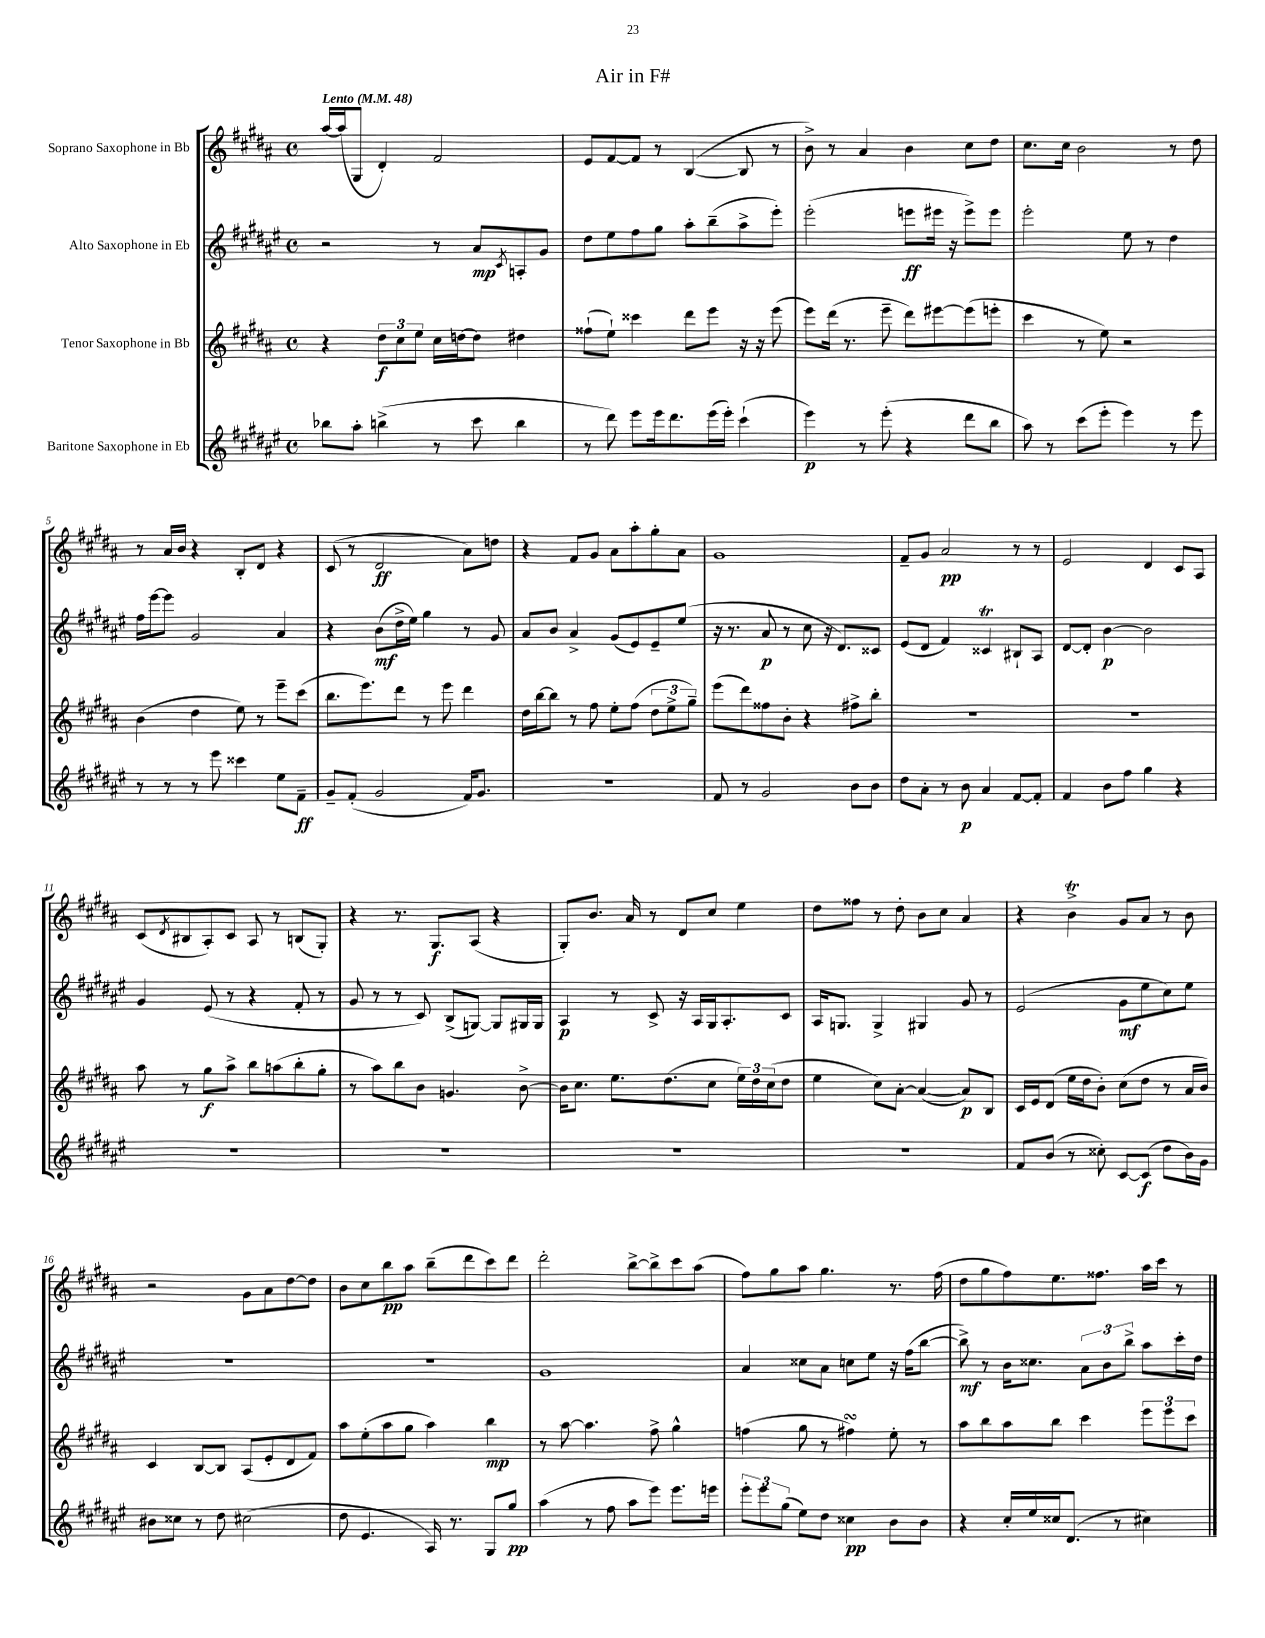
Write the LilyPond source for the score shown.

\header { title = "Air in F#" }
<<
\new StaffGroup <<
\new Staff = "s0" \with { instrumentName = "Soprano Saxophone in Bb" } {
    \clef treble \key b \major \defaultTimeSignature \time 4/4 \tempo "Lento" 4 = 48
    ais''16~ ais''16( gis8 dis'4-.) fis'2 |
    e'8 fis'8~ fis'8 r8 b4~( b8 r8 |
    b'8->) r8 ais'4 b'4 cis''8 dis''8 |
    cis''8. cis''16 b'2 r8 dis''8 |
    r8 ais'16 b'16 r4 b8-. dis'8 r4 |
    cis'8( r8 dis'2\ff ais'8) d''8 |
    r4 fis'8 gis'8 ais'8 ais''8-. gis''8-. ais'8 |
    gis'1 |
    fis'8-- gis'8 ais'2\pp r8 r8 |
    e'2 dis'4 cis'8 ais8 |
    cis'8( \acciaccatura { dis'8 } bis8 ais8-.) cis'8 ais8 r8 b8( gis8-.) |
    r4 r8. gis8.\f ais8( r4 |
    gis8-.) b'8. ais'16 r8 dis'8 cis''8 e''4 |
    dis''8 fisis''8 r8 dis''8-. b'8 cis''8 ais'4 |
    r4 b'4->\trill gis'8 ais'8 r8 b'8 |
    r2 gis'8 ais'8 dis''8~ dis''8 |
    b'8 cis''8 b''8\pp ais''8 b''8--( dis'''8 cis'''8) dis'''8 |
    dis'''2-. b''8~-> b''8-> cis'''8 ais''8( |
    fis''8) gis''8 ais''8 gis''4. r8. fis''16( |
    dis''8 gis''8 fis''8) e''8. fisis''8. ais''16 cis'''16 r8 \bar "|." |
}
\new Staff = "s1" \with { instrumentName = "Alto Saxophone in Eb" } {
    \clef treble \key fis \major \defaultTimeSignature \time 4/4
    r2 r8 ais'8\mp \acciaccatura { cis'8 } a8-. gis'8 |
    dis''8 eis''8 fis''8 gis''8 ais''8-. b''8--( ais''8-> eis'''8-.) |
    eis'''2-.( e'''8\ff eis'''16 r16 eis'''8->) eis'''8 |
    eis'''2-. eis''8 r8 dis''4 |
    fis''16 eis'''16~ eis'''8 gis'2 ais'4 |
    r4 b'8\mf( dis''16-> eis''16) gis''4 r8 gis'8 |
    ais'8 b'8 ais'4-> gis'8( eis'8) eis'8-- eis''8( |
    r16 r8. ais'8\p r8 cis''8 r16 dis'8.) cisis'8 |
    eis'8( dis'8 fis'4) cisis'4\trill bis8-! ais8 |
    dis'8~ dis'8-. b'4~\p b'2 |
    gis'4 eis'8( r8 r4 fis'8-. r8 |
    gis'8 r8 r8 cis'8) b8->( g8~) g8 gis16 gis16 |
    ais4\p r8 cis'8-> r16 ais16 gis16 ais8.-. cis'8 |
    ais16 g8. g4-> gis4 gis'8 r8 |
    eis'2( gis'8\mf eis''8 cis''8) eis''8 |
    R1 |
    R1 |
    gis'1 |
    ais'4 cisis''8 ais'8 c''8 eis''8 r16 fis''16( b''8~ |
    b''8->\mf) r8 b'16 cisis''8. \tuplet 3/2 { ais'8 b'8 b''8-> } ais''8 cis'''16-. dis''16 \bar "|." |
}
\new Staff = "s2" \with { instrumentName = "Tenor Saxophone in Bb" } {
    \clef treble \key b \major \defaultTimeSignature \time 4/4
    r4 \tuplet 3/2 { dis''8\f cis''8 e''8 } cis''16 d''16~ d''8 dis''4 |
    fisis''8-!( e''8-!) cisis'''4 dis'''8 e'''8 r16 r16 e'''8( |
    e'''8) dis'''16( r8. e'''8-- dis'''8) eis'''8~ eis'''8( e'''8-. |
    cis'''4 r8 e''8) r2 |
    b'4( dis''4 e''8) r8 e'''8-- cis'''8( |
    b''8. e'''8.) dis'''8 r8 e'''8 dis'''4 |
    dis''16 b''16~ b''8 r8 fis''8 e''8-. fis''8( \tuplet 3/2 { dis''8 e''8-> gis''8--) } |
    e'''8( dis'''8) fisis''8 b'8-. r4 fis''8-> b''8-. |
    R1 |
    R1 |
    ais''8 r8 gis''8\f ais''8-> b''8 a''8( b''8-. gis''8-. |
    r8 ais''8) b''8 b'8 g'4. b'8~-> |
    b'16 cis''8. e''8. dis''8.( cis''8 \tuplet 3/2 { e''16) dis''16 cis''16( } dis''8 |
    e''4 cis''8) ais'8~-. ais'4~( ais'8\p) b8 |
    cis'16 e'16 dis'8( e''16 dis''16 b'8-.) cis''8( dis''8 r8 ais'16 b'16) |
    cis'4 b8~ b8 ais8( e'8-. dis'8 fis'8) |
    ais''8 e''8-.( ais''8 gis''8 ais''4) b''4\mp |
    r8 ais''8~ ais''4. fis''8-> gis''4-^ |
    f''4( gis''8 r8 fis''4\turn) e''8-. r8 |
    ais''8 b''8 ais''8 b''8 cis'''4 \tuplet 3/2 { e'''8 e'''8 cis'''8 } \bar "|." |
}
\new Staff = "s3" \with { instrumentName = "Baritone Saxophone in Eb" } {
    \clef treble \key fis \major \defaultTimeSignature \time 4/4
    bes''8 ais''8-. b''4->( r8 cis'''8 b''4 |
    r8 dis'''8) eis'''8 eis'''16 dis'''8. eis'''16( eis'''16-.) cis'''4-!( |
    eis'''4\p) r8 eis'''8-.( r4 dis'''8 b''8 |
    ais''8) r8 cis'''8( eis'''8-. eis'''4) r8 eis'''8 |
    r8 r8 r8 eis'''8 cisis'''4 eis''8 fis'8--\ff |
    gis'8-- fis'8-.( gis'2 fis'16) gis'8. |
    R1 |
    fis'8 r8 gis'2 b'8 b'8 |
    dis''8 ais'8-. r8 b'8\p ais'4 fis'8~ fis'8-. |
    fis'4 b'8 fis''8 gis''4 r4 |
    R1 |
    R1 |
    R1 |
    R1 |
    fis'8 b'8( r8 cisis''8-.) cis'8~ cis'8\f( dis''8 b'16) gis'16 |
    bis'8 cisis''8 r8 dis''8 cis''2( |
    dis''8 eis'4. ais16) r8. gis8 gis''8\pp |
    ais''4( r8 fis''8 ais''8 eis'''8) eis'''8. e'''16 |
    \tuplet 3/2 { eis'''8-. eis'''8 gis''8( } eis''8) dis''8 cisis''4\pp b'8 b'8 |
    r4 cis''16-. eis''16 cisis''16 dis'8.( r8 cis''4) \bar "|." |
}
>>
>>
